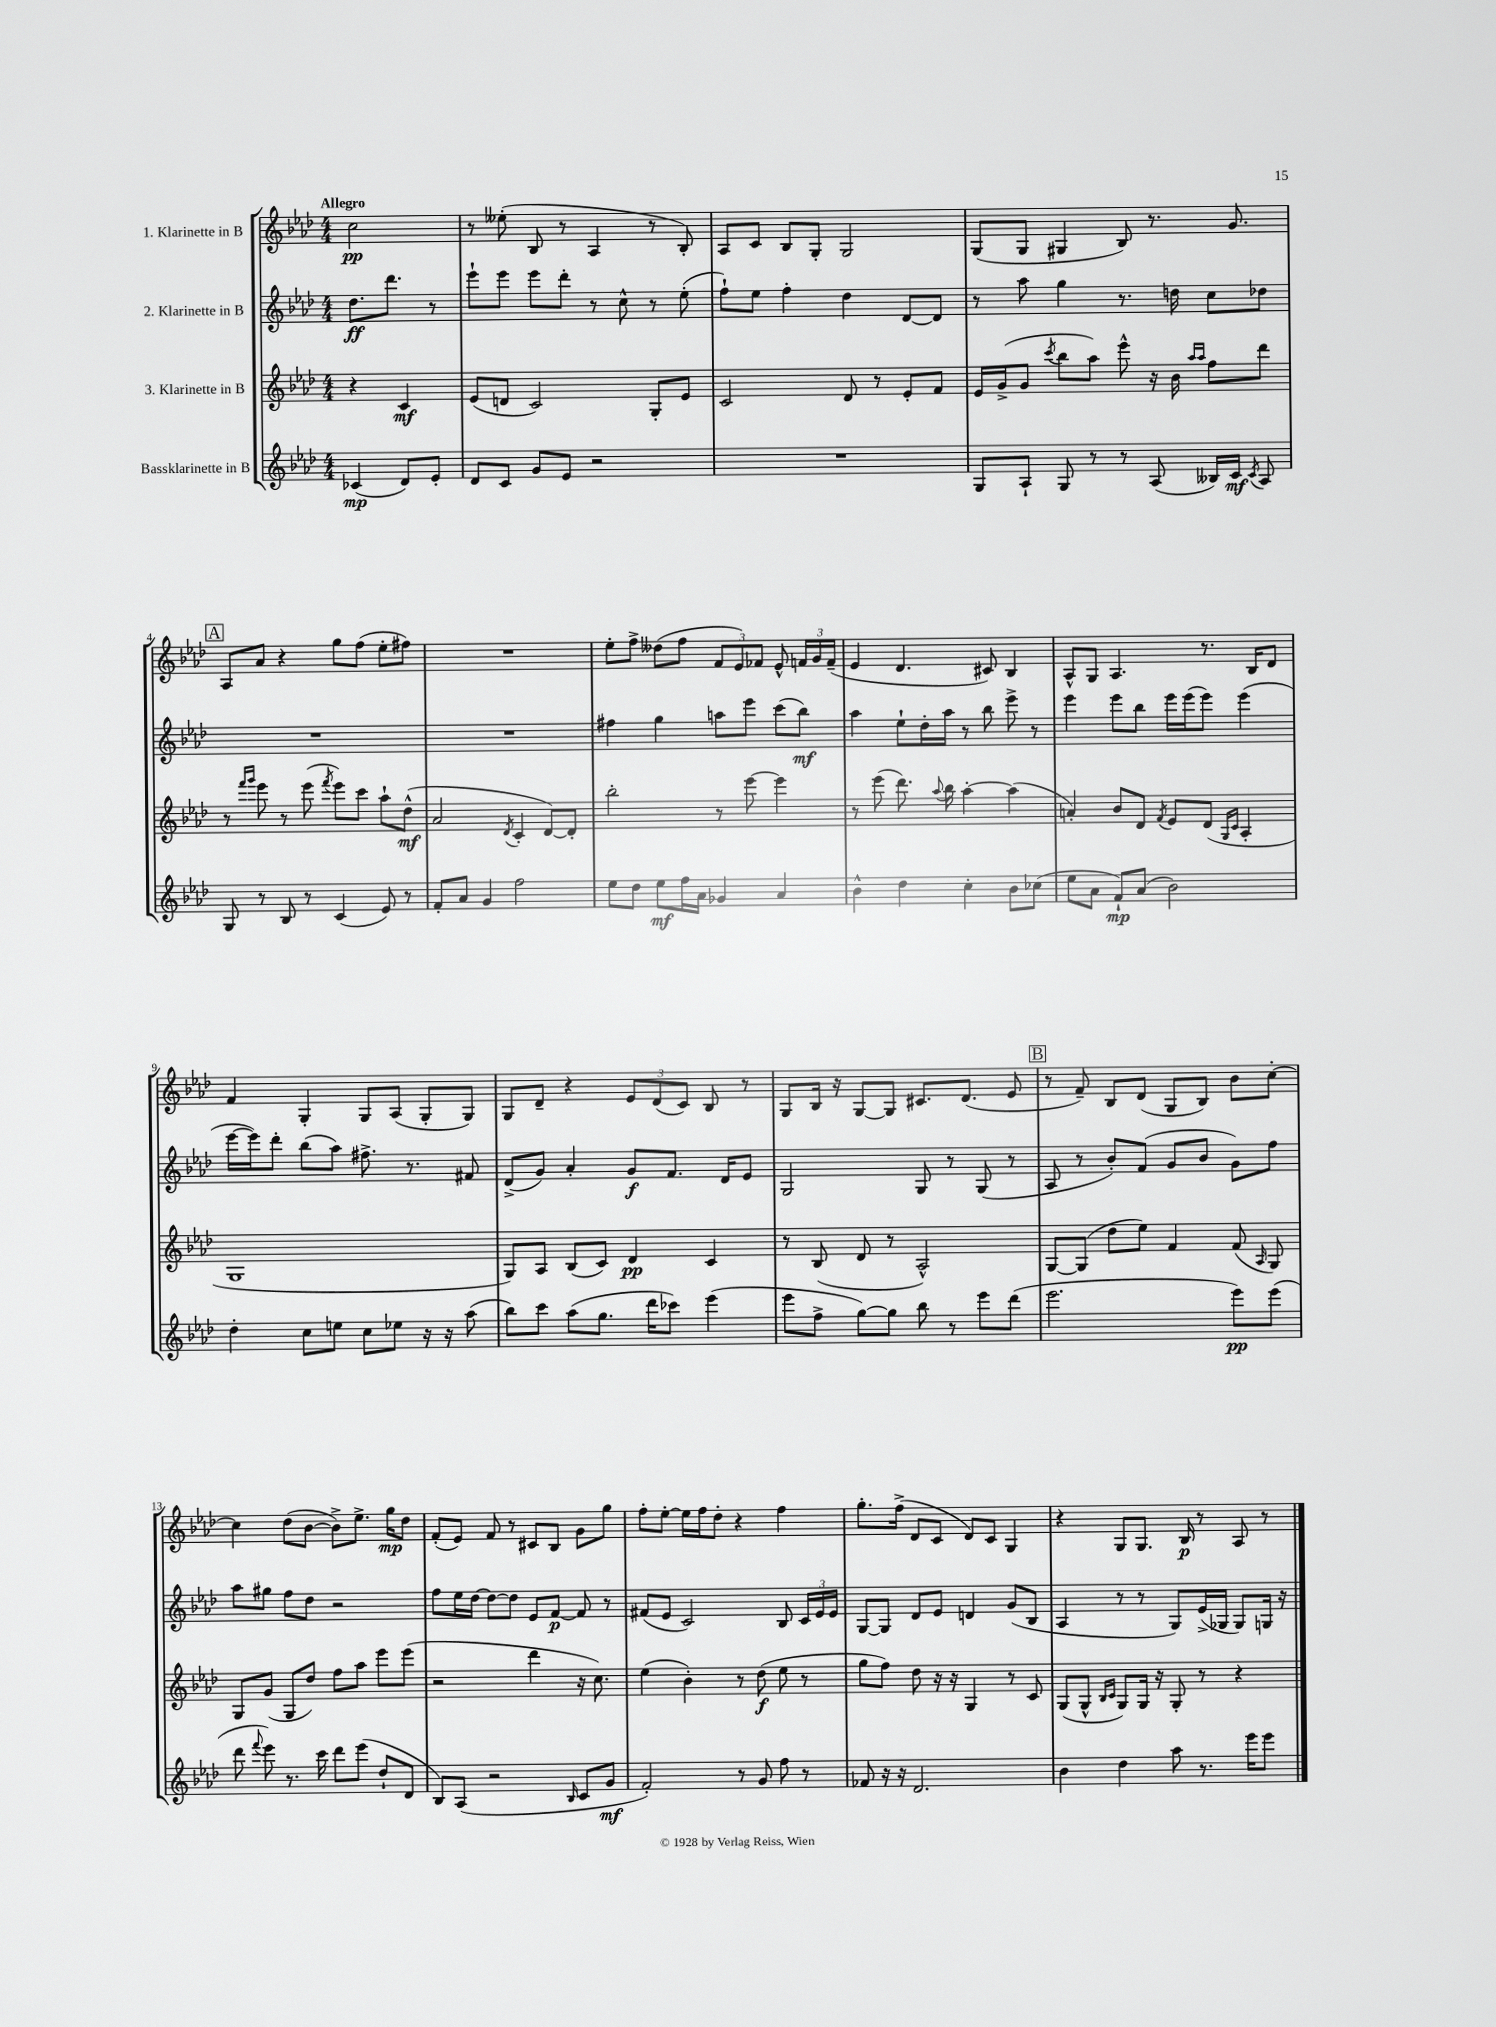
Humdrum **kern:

**kern	**dynam	**kern	**dynam	**kern	**dynam	**kern	**dynam
*part4	*part4	*part3	*part3	*part2	*part2	*part1	*part1
*staff4	*staff4	*staff3	*staff3	*staff2	*staff2	*staff1	*staff1
*I"Bassklarinette in B	*	*I"3. Klarinette in B	*	*I"2. Klarinette in B	*	*I"1. Klarinette in B	*
*clefG2	*	*clefG2	*	*clefG2	*	*clefG2	*
*k[b-e-a-d-]	*	*k[b-e-a-d-]	*	*k[b-e-a-d-]	*	*k[b-e-a-d-]	*
*M4/4	*	*M4/4	*	*M4/4	*	*M4/4	*
=	=	=	=	=	=	=	=
!	!	!	!	!	!	!LO:TX:a:B:t=Allegro	!
(4c-X/	mp	4r	.	8.dd-\L	ff	2cc\	pp
.	.	.	.	8.ddd-\J	.	.	.
8d-/L)	.	4c/	mf	.	.	.	.
8e-'/J	.	.	.	8r	.	.	.
=1	=1	=1	=1	=1	=1	=1	=1
8d-/L	.	(8e-/L	.	8eee-`\L	.	8r	.
8c/J	.	8dn/J	.	8eee-\J	.	(8ee--X'\	.
8g/L	.	2c/)	.	8eee-\L	.	8B-/	.
8e-/J	.	.	.	8ddd-'\J	.	8r	.
2r	.	.	.	8r	.	4A-/	.
.	.	.	.	8cc^^\	.	.	.
.	.	8G'/L	.	8r	.	8r	.
.	.	8e-/J	.	(8ee-'\	.	8B-'/)	.
=2	=2	=2	=2	=2	=2	=2	=2
1r	.	2c/	.	8ff`\L)	.	8A-/L	.
.	.	.	.	8ee-\J	.	8c/J	.
.	.	.	.	4ff'\	.	8B-/L	.
.	.	.	.	.	.	8G'/J	.
.	.	8d-/	.	4dd-\	.	2G/	.
.	.	8r	.	.	.	.	.
.	.	8e-'/L	.	[8d-/L	.	.	.
.	.	8f/J	.	8d-/J]	.	.	.
=3	=3	=3	=3	=3	=3	=3	=3
8G/L	.	16e-/LL	.	8r	.	(8G/L	.
.	.	(16g^/J	.	.	.	.	.
8A-`/J	.	8g/J	.	8aa-\	.	8G/J	.
.	.	8qccc/	.	.	.	.	.
8G/	.	8bb-\L	.	4gg\	.	4G#X/	.
8r	.	8aa-\J)	.	.	.	.	.
8r	.	8eee-^^\	.	8.r	.	8B-/)	.
(8A-/	.	16r	.	.	.	8.r	.
.	.	16b-\	.	16ddn\	.	.	.
.	.	16qqaa-/LL	.	.	.	.	.
.	.	16qqaa-/JJ	.	.	.	.	.
16B--X/LL)	.	8ff\L	.	8cc\L	.	.	.
16c/JJ	mf	.	.	.	.	8.g/	.
8qc/	.	.	.	.	.	.	.
8A-/	.	8ddd-\J	.	8dd-X\J	.	.	.
!!LO:LB:g=z
!!LO:REH:place=s1:t=A
=4	=4	=4	=4	=4	=4	=4	=4
8G/	.	8r	.	1r	.	8A-/L	.
.	.	16qqfff/LL	.	.	.	.	.
.	.	16qqggg/JJ	.	.	.	.	.
8r	.	8eee-\	.	.	.	8a-/J	.
8B-/	.	8r	.	.	.	4r	.
8r	.	(8eee-\	.	.	.	.	.
.	.	8qfff/	.	.	.	.	.
(4c/	.	8eee-\L)	.	.	.	8gg\L	.
.	.	8ccc\J	.	.	.	(8ff\J	.
8e-/)	.	8aa-`\L	.	.	.	8ee-'\L	.
8r	.	(8dd-^^\J	mf	.	.	8ff#X\J)	.
=5	=5	=5	=5	=5	=5	=5	=5
8f'/L	.	2a-/	.	1r	.	1r	.
8a-/J	.	.	.	.	.	.	.
4g/	.	.	.	.	.	.	.
.	.	8qd-/	.	.	.	.	.
2ff\	.	4c'/	.	.	.	.	.
.	.	[8d-/L)	.	.	.	.	.
.	.	8d-'/J]	.	.	.	.	.
=6	=6	=6	=6	=6	=6	=6	=6
8ee-\L	.	2bb-'\	.	4ff#X\	.	8ee-'\L	.
8dd-\J	.	.	.	.	.	8ff^\J	.
8ee-\L	mf	.	.	4gg\	.	(8dd--X\L	.
16ff\L	.	.	.	.	.	8ff\J	.
16a-\JJ	.	.	.	.	.	.	.
4g-X/	.	8r	.	8aan\L	.	12f/L	.
.	.	.	.	.	.	12e-/)	.
.	.	[8eee-\	.	8eee-\J	.	.	.
.	.	.	.	.	.	12f-X/J	.
4a-/	.	4eee-\]	.	(8ccc\L	.	8e-^^/	.
.	.	.	.	8bb-\J)	mf	24fn/LL	.
.	.	.	.	.	.	24g/	.
.	.	.	.	.	.	(24f~/JJ	.
=7	=7	=7	=7	=7	=7	=7	=7
4b-^^\	.	8r	.	4aa-\	.	4e-/	.
.	.	(8eee-\	.	.	.	.	.
4dd-\	.	8.ddd-\)	.	8ee-`\L	.	4.d-/	.
.	.	.	.	16dd-'\L	.	.	.
.	.	8qqaa-/	.	.	.	.	.
.	.	16bb-\	.	16aa-\JJ	.	.	.
4cc'\	.	[4aa-'\	.	8r	.	.	.
.	.	.	.	8bb-\	.	8c#X/)	.
8b-\L	.	(4aa-\]	.	8eee-^\	.	4B-/	.
(8cc-X\J	.	.	.	8r	.	.	.
=8	=8	=8	=8	=8	=8	=8	=8
8ee-\L	.	4an'/)	.	4eee-\	.	8A-^^/L	.
8a-\J	.	.	.	.	.	8G/J	.
8f`/L)	mp	8b-/L	.	8eee-\L	.	4.A-/	.
(8a-/J	.	8d-/J	.	8bb-\J	.	.	.
.	.	8qf/	.	.	.	.	.
2b-\)	.	8e-/L	.	16eee-\LL	.	.	.
.	.	.	.	(16eee-\J	.	.	.
.	.	(8d-/J	.	8eee-\J)	.	8.r	.
.	.	16qqG/LL	.	.	.	.	.
.	.	16qqc/JJ	.	.	.	.	.
.	.	4A-'/	.	(4eee-\	.	.	.
.	.	.	.	.	.	16B-/KL	.
.	.	.	.	.	.	8d-/J	.
!!LO:LB:g=z
=9	=9	=9	=9	=9	=9	=9	=9
4dd-'\	.	1G	.	[16eee-\LL	.	4f/	.
.	.	.	.	16eee-\J])	.	.	.
.	.	.	.	8ddd-'\J	.	.	.
8cc\L	.	.	.	(8bb-\L	.	4G'/	.
8een\J	.	.	.	8aa-\J)	.	.	.
8cc\L	.	.	.	8.ff#X^\	.	8G/L	.
8ee-X\J	.	.	.	.	.	(8A-/J	.
.	.	.	.	8.r	.	.	.
16r	.	.	.	.	.	8G'/L	.
16r	.	.	.	.	.	.	.
(8aa-\	.	.	.	8f#X/	.	8G/J)	.
=10	=10	=10	=10	=10	=10	=10	=10
8bb-\L)	.	8G/L)	.	(8d-^/L	.	8G/L	.
8ccc\J	.	8A-/J	.	8g/J)	.	8d-~/J	.
(8aa-\L	.	(8B-/L	.	4a-'/	.	4r	.
8.gg\J	.	8c/J)	.	.	.	.	.
.	.	4d-/	pp	8g/L	f	12e-/L	.
16ddd-\KL	.	.	.	.	.	.	.
.	.	.	.	.	.	(12d-/	.
8ccc-X\J)	.	.	.	8.f/J	.	.	.
.	.	.	.	.	.	12c/J)	.
(4eee-\	.	4c/	.	.	.	8B-/	.
.	.	.	.	16d-/KL	.	.	.
.	.	.	.	8e-/J	.	8r	.
=11	=11	=11	=11	=11	=11	=11	=11
8eee-\L	.	8r	.	2G/	.	8G/L	.
8ff^\J	.	(8B-/	.	.	.	16B-/Jk	.
.	.	.	.	.	.	16r	.
[8gg\L)	.	8d-/	.	.	.	[8G/L	.
8gg\J]	.	8r	.	.	.	8G/J]	.
8bb-\	.	2A-^^/)	.	8G/	.	8.c#X/L	.
8r	.	.	.	8r	.	.	.
.	.	.	.	.	.	(8.d-/J	.
8eee-\L	.	.	.	(8G/	.	.	.
(8ddd-\J	.	.	.	8r	.	8e-/	.
!!LO:REH:place=s1:t=B
=12	=12	=12	=12	=12	=12	=12	=12
2.eee-\	.	[8G/L	.	8A-/	.	8r	.
.	.	(8G/J]	.	8r	.	8f~/)	.
.	.	8dd-\L	.	8b-'/L)	.	8B-/L	.
.	.	8ee-\J)	.	(8f/J	.	(8d-/J	.
.	.	4f/	.	8g/L	.	8G/L	.
.	.	.	.	8b-/J	.	8B-/J)	.
8eee-\L)	pp	(8f/	.	8g\L)	.	8b-\L	.
.	.	16qqA-/	.	.	.	.	.
(8eee-\J	.	8G/)	.	8ff\J	.	[8cc'\J	.
!!LO:LB:g=z
=13	=13	=13	=13	=13	=13	=13	=13
8ddd-\	.	8G/L	.	8aa-\L	.	4cc\]	.
8qqfff/	.	.	.	.	.	.	.
8eee-\)	.	(8g/J	.	8gg#X\J	.	.	.
8.r	.	8G/L	.	8ff\L	.	(8dd-\L	.
.	.	8dd-/J)	.	8dd-\J	.	[8b-\J	.
16ccc\	.	.	.	.	.	.	.
8ddd-\L	.	8ff\L	.	2r	.	8b-^\L])	.
(8eee-\J	.	8aa-\J	.	.	.	8.ee-^\J	.
8dd-`/L	.	8eee-\L	.	.	.	.	.
.	.	.	.	.	.	16gg\KL	mp
8d-/J	.	(8eee-\J	.	.	.	8dd-\J	.
=14	=14	=14	=14	=14	=14	=14	=14
8B-/L)	.	2r	.	8ff\L	.	(8f'/L	.
(8A-/J	.	.	.	16ee-\L	.	8e-/J)	.
.	.	.	.	[16dd-\JJ	.	.	.
2r	.	.	.	8dd-\L_	.	8f/	.
.	.	.	.	8dd-\J]	.	8r	.
.	.	4ddd-\	.	8e-/L	.	8c#X/L	.
.	.	.	.	[8f/J	p	8B-/J	.
16qqB-/	.	.	.	.	.	.	.
8c/L	.	16r	.	8f/]	.	8g\L	.
.	.	8.cc\)	.	.	.	.	.
8g/J	mf	.	.	8r	.	8gg\J	.
=15	=15	=15	=15	=15	=15	=15	=15
2f'/)	.	(4ee-\	.	(8f#X/L	.	8ff'\L	.
.	.	.	.	8e-/J	.	[8ee-'\J	.
.	.	4b-'\)	.	2c/)	.	16ee-\LL]	.
.	.	.	.	.	.	16ff\J	.
.	.	.	.	.	.	8dd-'\J	.
8r	.	8r	.	.	.	4r	.
8g/	.	(8dd-\	f	.	.	.	.
8ff\	.	8ee-\	.	8B-/	.	4ff\	.
8r	.	8r	.	24c/LL	.	.	.
.	.	.	.	24e-/	.	.	.
.	.	.	.	24e-/JJ	.	.	.
=16	=16	=16	=16	=16	=16	=16	=16
8f-X/	.	8gg\L	.	[8G/L	.	8.gg'\L	.
16r	.	8ff\J)	.	8G/J]	.	.	.
16r	.	.	.	.	.	(16ff^\Jk	.
2.d-/	.	8dd-\	.	8d-/L	.	8d-/L	.
.	.	16r	.	8e-/J	.	8c/J	.
.	.	16r	.	.	.	.	.
.	.	4G/	.	4dn/	.	8d-/L)	.
.	.	.	.	.	.	8c/J	.
.	.	8r	.	(8g/L	.	4G/	.
.	.	8c/	.	8B-/J	.	.	.
=17	=17	=17	=17	=17	=17	=17	=17
4b-\	.	(8G/L	.	4A-/	.	4r	.
.	.	8G^^/J	.	.	.	.	.
.	.	16qqB-/LL	.	.	.	.	.
.	.	16qqc/JJ	.	.	.	.	.
4dd-\	.	8G/L)	.	8r	.	8G/L	.
.	.	16G/Jk	.	8r	.	8.G/J	.
.	.	16r	.	.	.	.	.
8aa-\	.	8G'/	.	8G/L)	.	.	.
.	.	.	.	.	.	16B-/	p
8.r	.	8r	.	(16e-^/L	.	8r	.
.	.	.	.	16G-X/JJ	.	.	.
.	.	4r	.	8G-/L)	.	8A-/	.
16eee-\KL	.	.	.	.	.	.	.
8eee-\J	.	.	.	16Gn/Jk	.	8r	.
.	.	.	.	16r	.	.	.
==	==	==	==	==	==	==	==
*-	*-	*-	*-	*-	*-	*-	*-
